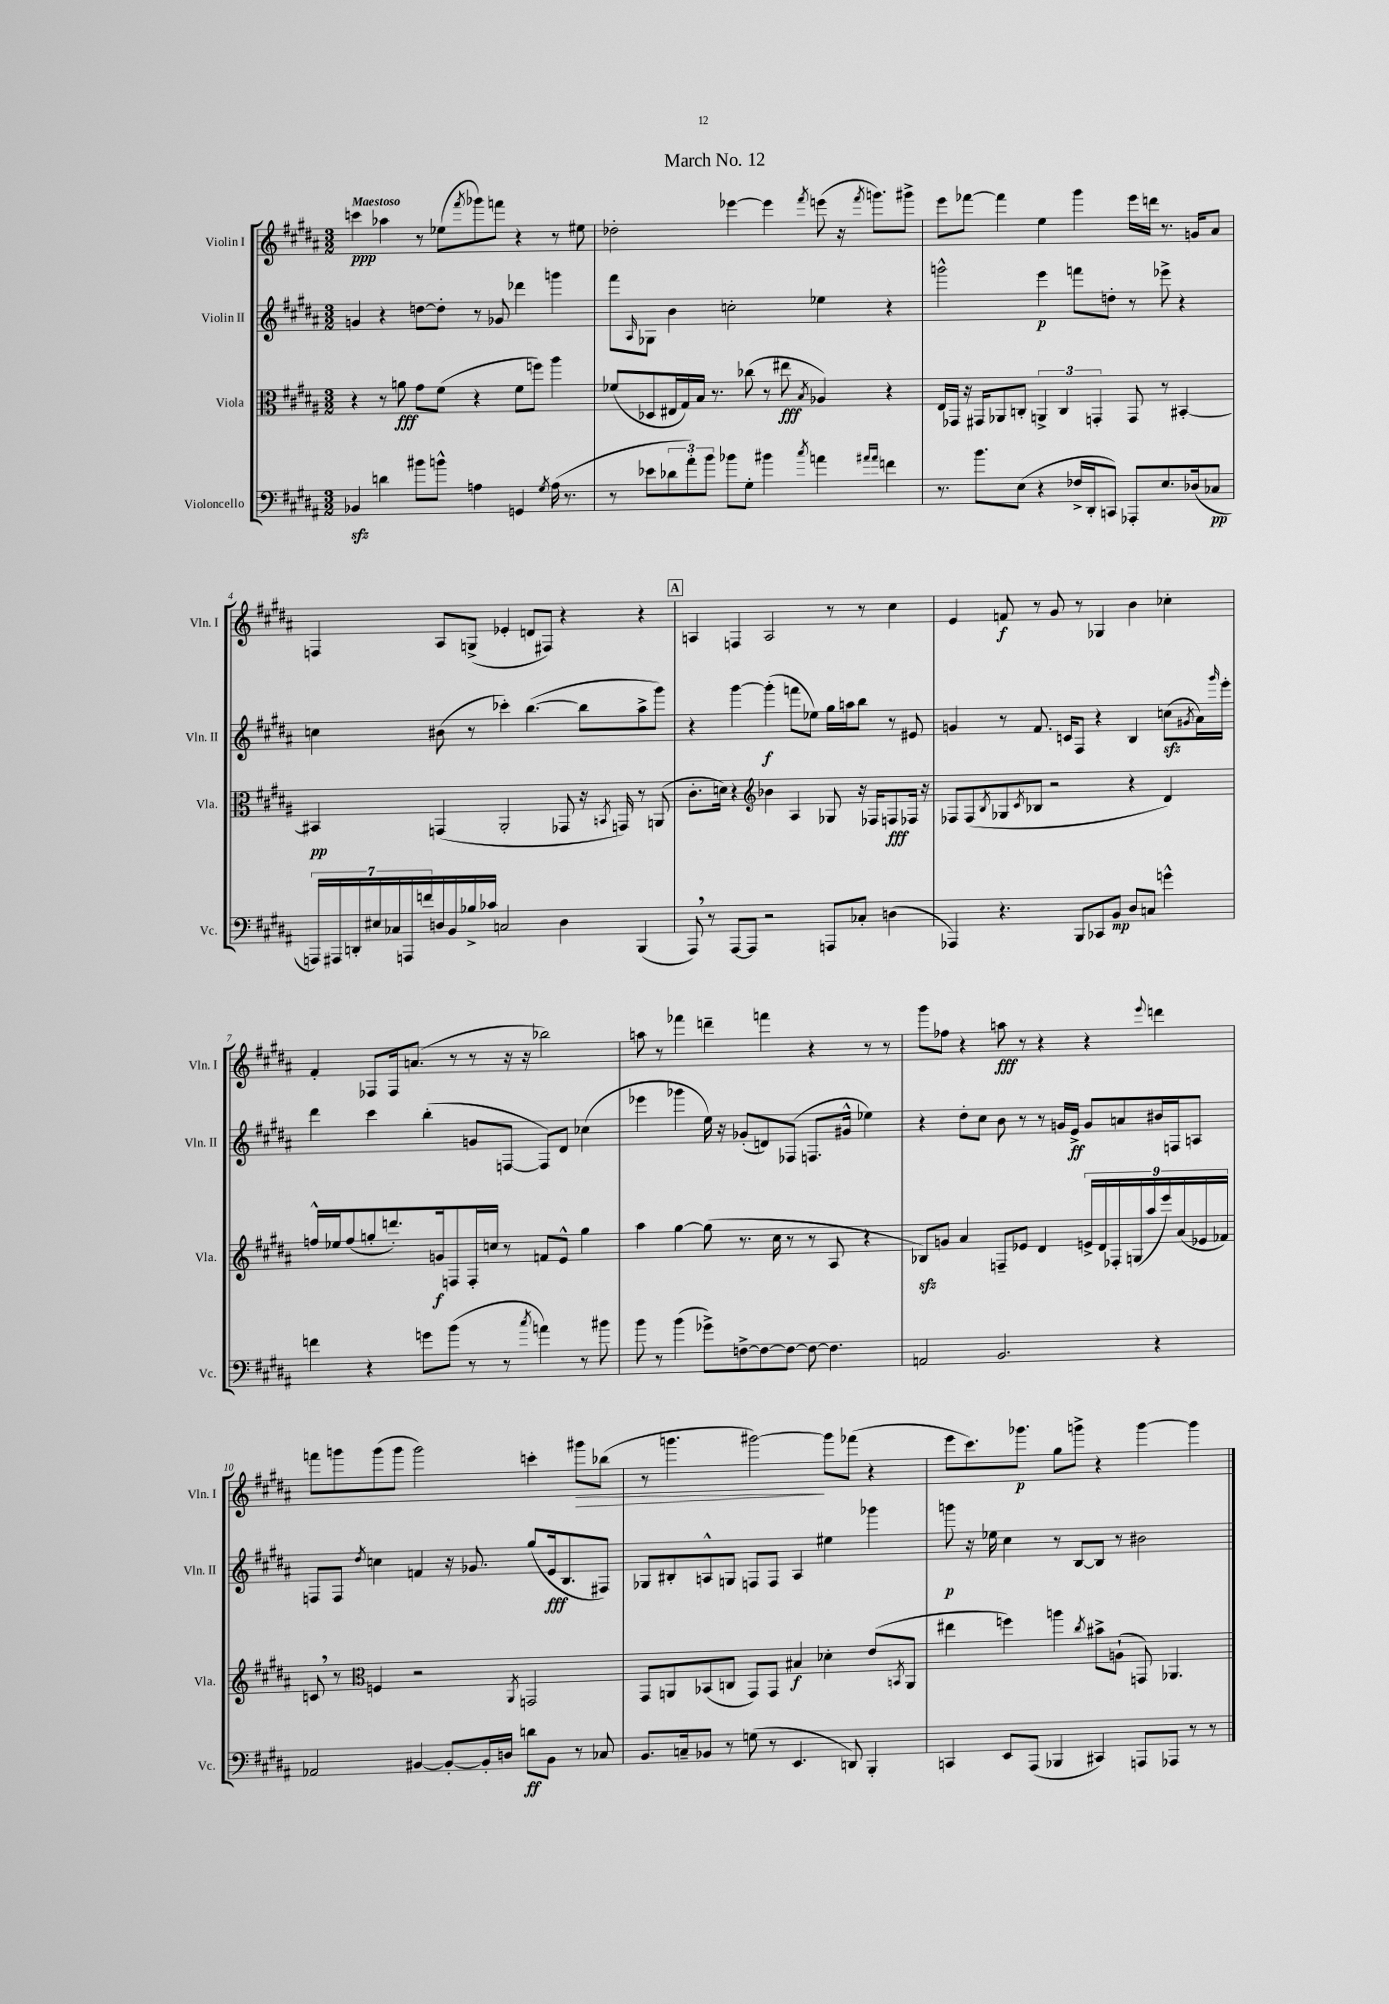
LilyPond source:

\header { title = "March No. 12" }
<<
\new StaffGroup <<
\new Staff = "s0" \with { instrumentName = "Violin I" shortInstrumentName = "Vln. I" } {
    \clef treble \key b \major \numericTimeSignature \time 3/2 \tempo "Maestoso"
    c'''4\ppp aes''4 r8 ees''8( \acciaccatura { fis'''8 } ges'''8) f'''8 r4 r8 eis''8 |
    des''2-. ees'''4~ ees'''4 \acciaccatura { fis'''8 } e'''8( r16 \acciaccatura { fis'''8 } g'''8.) gis'''8-> |
    e'''8 fes'''8~ fes'''4 e''4 gis'''4 e'''16 d'''16 r8. g'16 ais'8 |
    f4 ais8 g8->( ees'4-. d'8 fis8) r4 r4 |
    \mark \markup { \box "A" } a4 f4 a2 r8 r8 cis''4 |
    e'4 f'8\f r8 gis'8 r8 ges4 b'4 ces''4-. |
    fis'4-. fes8 fes16 a'8.( r8 r8 r16 r16 bes''2) |
    a''8 r8 fes'''4 d'''4-- f'''4 r4 r8 r8 |
    gis'''8 fes''8 r4 a''8\fff r8 r4 r4 \appoggiatura { e'''8 } d'''4 |
    f'''8 g'''8 g'''8( g'''8 g'''2) c'''4-. gis'''8\> bes''8( |
    r8 g'''4. gis'''2~\!) gis'''8 fes'''8( r4 |
    e'''8 cis'''8.) ges'''8.\p gis''8 g'''8-> r4 g'''4~ g'''4 \bar "|." |
}
\new Staff = "s1" \with { instrumentName = "Violin II" shortInstrumentName = "Vln. II" } {
    \clef treble \key b \major \numericTimeSignature \time 3/2
    g'4 r4 d''8~ d''8-. r8 ges'8 des'''4 g'''4 |
    fis'''8 \grace { ais16 } ges8 b'4 c''2-. ees''4 r4 |
    g'''2-^ e'''4\p f'''8 d''8-. r8 ees'''8-> r4 |
    c''4 bis'8( r8 ces'''4-.) b''4.~( b''8 ais''8-> gis'''8) |
    \mark \markup { \box "A" } r4 gis'''4~ gis'''4-.\f( f'''8 ees''8) gis''16 a''16 b''8 r8 eis'8 |
    g'4 r8 fis'8. c'16 fis8 r4 b4 c''8\sfz( \acciaccatura { gis'8 } ais'16) \grace { gis'''16 } e'''16-. |
    dis'''4 cis'''4 b''4-.( g'8 f8~ f8) dis'8 ces''4( |
    ees'''4 ges'''4 e''16) r16 ges'8-.( d'8) fes8( f8. gis'16-^ ees''4) |
    r4 dis''8-. cis''8 b'8 r8 r8 g'16 e'16->\ff g'8 a'8 bis'16 f16 a8 |
    f8 f8 \acciaccatura { dis''8 } c''4 f'4 r16 ges'8. gis''8( e'16\fff b8. fis8) |
    ges8 bis8-. a8-^ g8 f8 f8 a4 eis''4 ges'''4 |
    g'''8\p r16 ees''16 cis''4 r8 b8~ b8 r8 bis'2 \bar "|." |
}
\new Staff = "s2" \with { instrumentName = "Viola" shortInstrumentName = "Vla." } {
    \clef alto \key b \major \numericTimeSignature \time 3/2
    r4 r8 a'8\fff gis'8 fis'8( r4 fis'8 f''8) ais''4 |
    fes'8( des8 eis16 gis16) b16 r8. ces''8( r8 eis''8\fff \acciaccatura { b8 } aes4) r4 |
    e16 ges,16 r16 gis,16 aes,8 c8-. \tuplet 3/2 { a,4-> c4 g,4-. } g,8 r8 bis,4~-. |
    bis,4\pp g,4( ais,2-. ges,8 r16 \acciaccatura { b,8 } g,16) r8 a,8( |
    \mark \markup { \box "A" } cis'8.-. d'16) r4 \clef treble bes'4 ais4 ges8 r16 fes16 f8\fff fes16 r16 |
    fes8 fes8( \acciaccatura { b8 } ges8 \acciaccatura { cis'8 } bes8 r2 r4 dis'4) |
    f''16-^ ees''16 f''8( g''8-. d'''8.-.) g'16\f f8 f16-. c''16 r8 f'8 e'8-^ g''4 |
    ais''4 gis''4~ gis''8( r8. cis''16 r8 r8 ais8 r4 |
    bes8\sfz) g'8 ais'4 f8-- ees'8 dis'4 \tuplet 9/8 { e'16-> dis'16 fes16-. g16( ais''16 e'''16) ais'16( ees'16 fes'16) } |
    c'8 \breathe r8 \clef alto f4 r2 \acciaccatura { ais,8 } g,2 |
    gis,8 a,8 bes,8( c8 gis,8) gis,8 bis4\f des'4-. e'8( \acciaccatura { b,8 } a,8 |
    eis''4 f''4) a''4 \acciaccatura { cis''8 } bis'8-> a8-!( g,8) aes,4. \bar "|." |
}
\new Staff = "s3" \with { instrumentName = "Violoncello" shortInstrumentName = "Vc." } {
    \clef bass \key b \major \numericTimeSignature \time 3/2
    bes,4\sfz d'4 bis'8 b'8-^ a4 g,4 \acciaccatura { gis8 } a16( r8. |
    r8 ees'8 \tuplet 3/2 { des'8 ais'8-.) b'8 } bes'8 gis8-. bis'4 \acciaccatura { cis''8 } a'4 \grace { ais'16 ais'16 } f'4 |
    r8. b'8. e8( r4 fes16-> dis,16-. c,8) aes,,8-. e8. des16( ces8\pp |
    \tuplet 7/4 { a,,16) ais,,16 d,16-. eis16 ces16 a,,16 f'16 } d16 b,16 bes16-> ces'16 c2 d4 b,,4( |
    \mark \markup { \box "A" } ais,,8) \breathe r8 ais,,8~ ais,,8 r2 a,,8 ces8-. d4( |
    aes,,4) r4. b,,8 ces,8 b,8\mp dis8 c8 g'4-^ |
    f'4 r4 g'8 b'8( r8 r8 \acciaccatura { cis''8 } a'4) r8 bis'8 |
    b'8 r8 b'4( ges'8->) f8~-> f8~ f8~ f8~ f4. |
    a,2 b,2. r4 |
    aes,2 bis,4~ bis,8~-. bis,16-. d16 d'8\ff bis,8 r8 ces8 |
    b,8. c16-- bes,8 r8 g8( r8 e,4. d,8) b,,4-. |
    c,4 e,8 ais,,8( bes,,4 cis,4) a,,8 aes,,8 r8 r8 \bar "|." |
}
>>
>>
